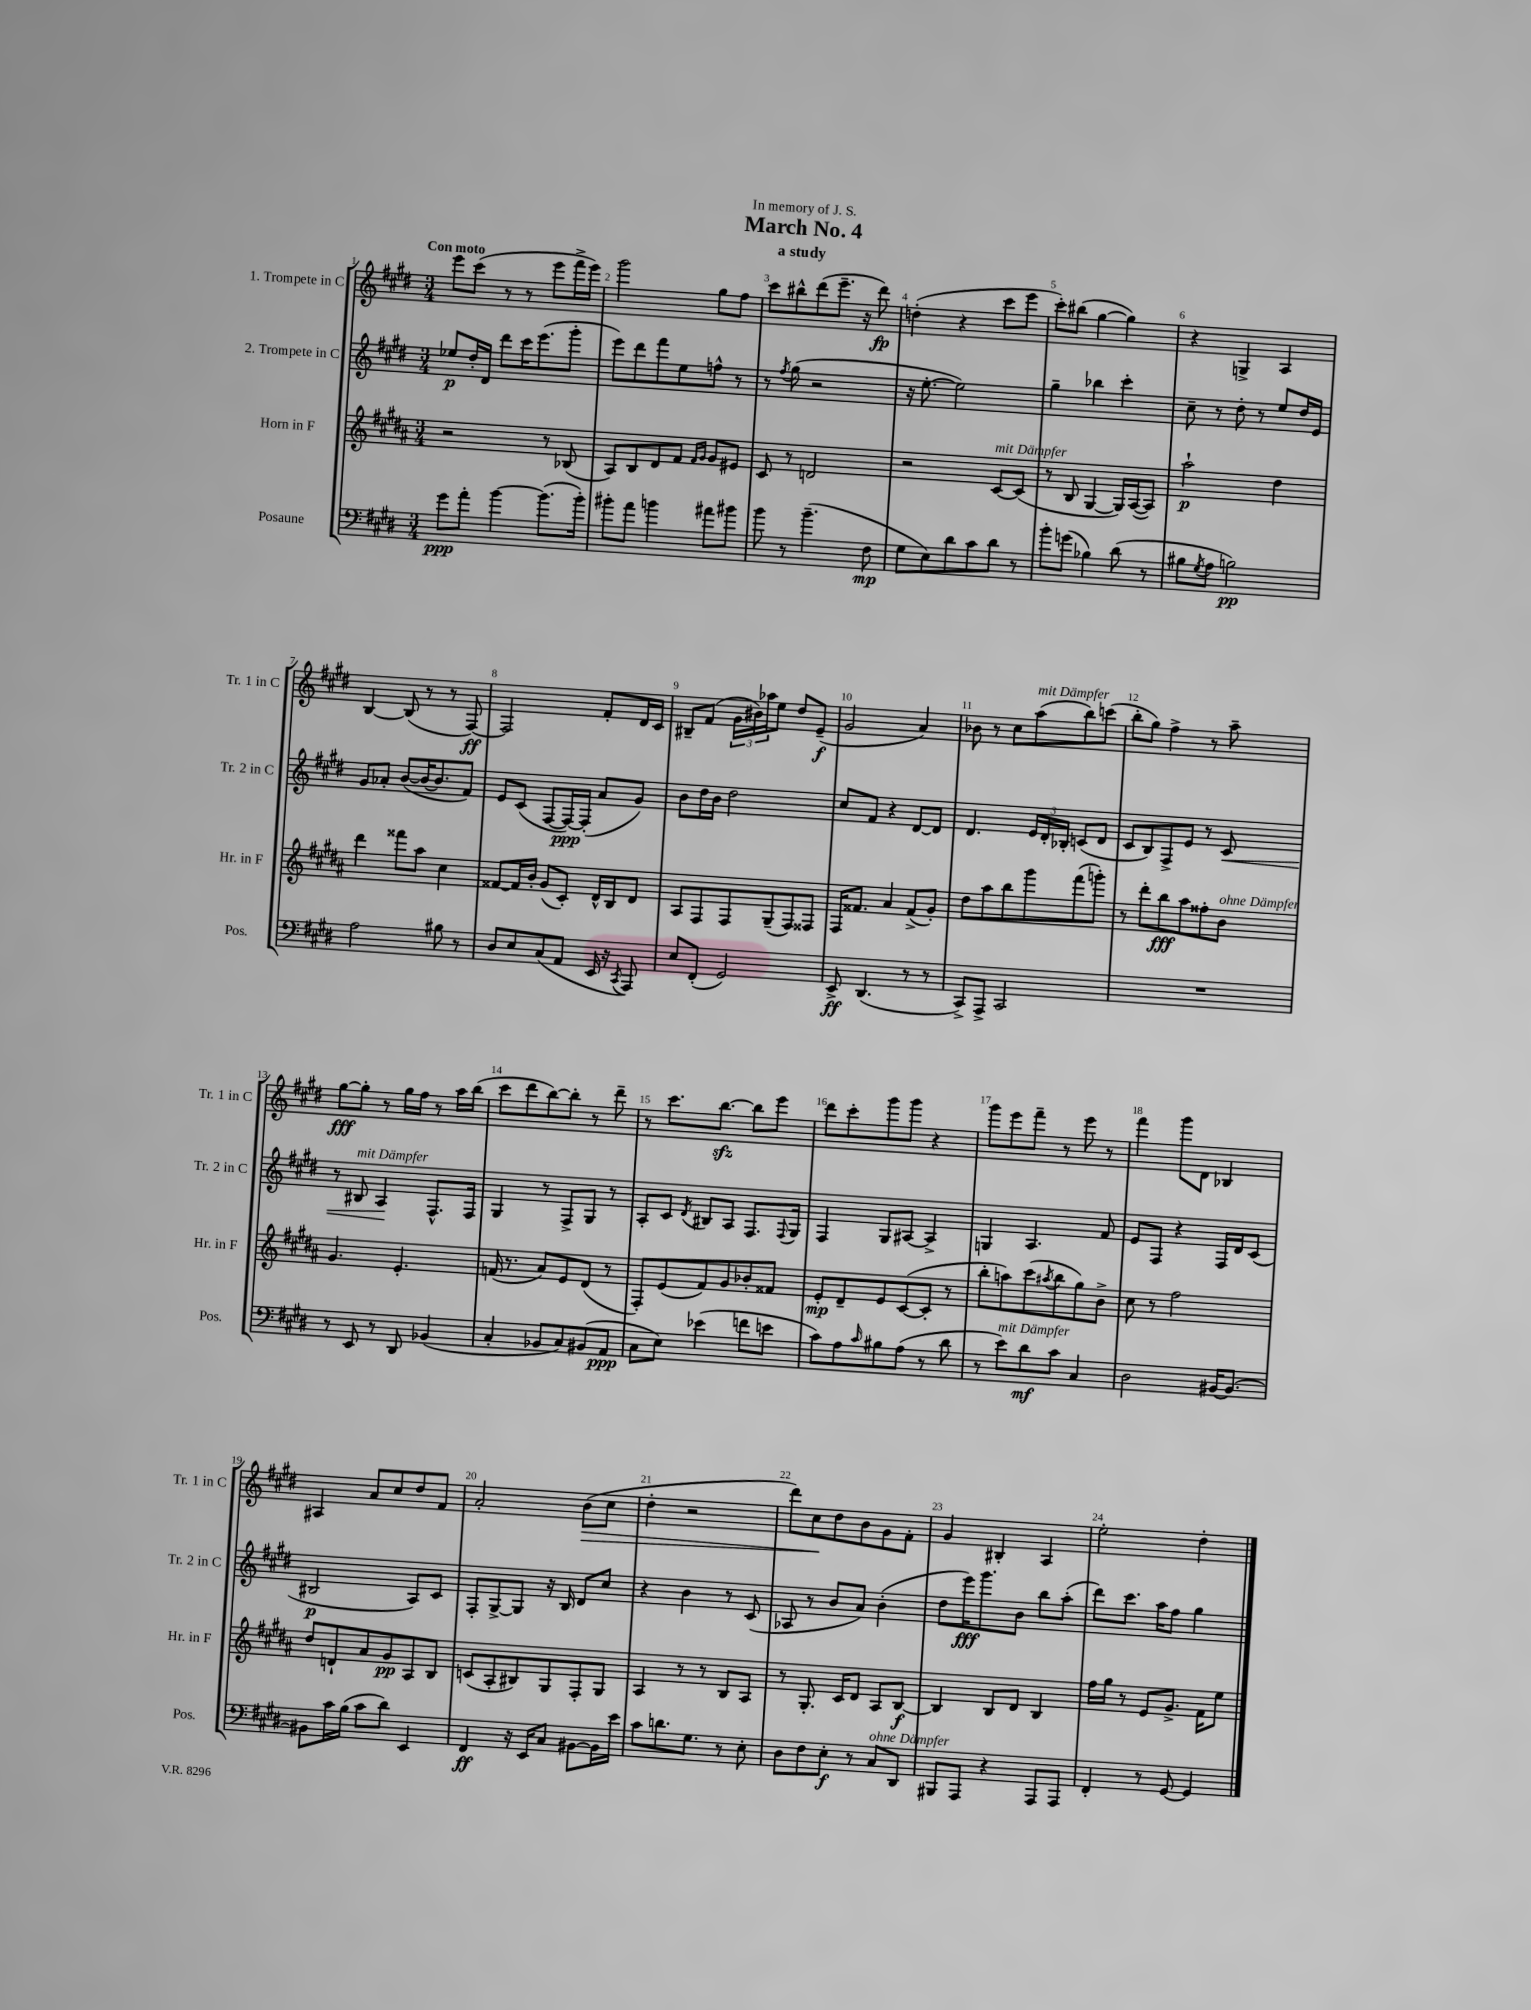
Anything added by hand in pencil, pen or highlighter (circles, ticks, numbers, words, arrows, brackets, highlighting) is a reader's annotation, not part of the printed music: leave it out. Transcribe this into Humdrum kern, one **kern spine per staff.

**kern	**kern	**kern	**kern
*staff4	*staff3	*staff2	*staff1
*clefF4	*clefG2	*clefG2	*clefG2
*k[f#c#g#d#]	*k[f#c#g#d#a#]	*k[f#c#g#d#]	*k[f#c#g#d#]
*M3/4	*M3/4	*M3/4	*M3/4
8g#	2r	8ee-	8eee
8a'	.	16dd#'	(8ccc#
.	.	16d#	.
[4b	.	8ddd#	8r
.	.	16ccc#	8r
.	.	(8.eee	.
(8.b]	8r	.	8eee
.	(8B-	8ggg#'	16fff#^
16b')	.	.	16eee)
=	=	=	=
8b#'	8A#)	8eee)	2ggg#
8a	8B	8ddd#	.
4b	8d#	8fff#	.
.	8f#	8ee	.
.	16qqf#	.	.
.	16qqg#	.	.
8a#	8g#	8ff^^	8gg#
8b#	8e#	8r	8ff#
=	=	=	=
8b	8c#	8r	8ccc#
.	.	8qff#	.
8r	8r	(8gg#	8bb#^^
(4.b~	2d	2r	(8ddd#
.	.	.	8.eee~
.	.	.	16r
8F#	.	.	8ddd#)
=	=	=	=
8G#	2r	16r	(4dd'
.	.	[8.ee'	.
8E)	.	.	.
8d#	.	2ee])	4r
8c#	.	.	.
8d#	[8c#	.	8ccc#
8r	(8c#]	.	8eee
=	=	=	=
8b'	8r	4gg#~	8ccc#')
(8g	8B	.	(8bb#
4B-)	[4G#	4bb-	[4gg#
(8d#	16G#])	4ccc#'	4gg#])
.	([16A#	.	.
8r	8A#])	.	.
=	=	=	=
8B#	2aa#`	8cc#~	4r
8qG#	.	.	.
8A	.	8r	.
2B)	.	8dd#'	4G^
.	.	8r	.
.	4dd#	8ee	4A
.	.	16dd#	.
.	.	16e	.
=	=	=	=
2A	4ddd#	8g#	[4B
.	.	8a-'	.
.	8fff##	([8b	(8B]
.	8aa#	16b_	8r
.	.	8.b]	.
8B#	4cc#	.	8r
8r	.	8f#)	[8F#)
=	=	=	=
8D#	[8f##	8e	2F#]
8E	16f##]	(8c#	.
.	16b'	.	.
(8C#	(8g#	[8F#	.
8AA	8c#')	16F#_)	.
.	.	(16F#']	.
16EE	16d#^^	8a	8f#'
16r	16B	.	.
8qCC#	.	.	.
8AAA)	8d#	8g#)	16d#
.	.	.	16c#
=	=	=	=
8E	8A#	8b	8B#~
(8FF#'	8F#	16dd#	(8f#
.	.	16b	.
2GG#)	8F#	2dd#	24g#
.	.	.	24b#)
.	.	.	24aa-
.	(8G#~	.	8ee
.	8F#)	.	8dd#
.	8F##	.	(8e~
=	=	=	=
8EE^	16F#	8cc#	2g#
.	8.f##	.	.
(4.DD#	.	8f#	.
.	4a#	4r	.
8r	(8f##^	[8d#	4a)
8r	8g#')	8d#]	.
=	=	=	=
8CC#^)	8dd#	4.d#	8b-
8AAA^	8aa#	.	8r
2CC#	8bb	.	8cc#
.	8ggg#	24e	(8aa
.	.	24d#'	.
.	.	24B-'	.
.	(8fff#	(8c	8bb)
.	8ggg')	8d#	(8ccc
=	=	=	=
2.r	8r	8c#	8bb'
.	8ddd#'	8B)	8gg#)
.	8bb	8F#^	4ff#^
.	8aa#	8e	.
.	8ff##'	8r	8r
.	8b	8c#	8aa~
=	=	=	=
8r	4.g#	8r	[8gg#
8EE	.	8B#	8gg#']
8r	.	4A	8r
8DD#	4.e'	.	16gg#
.	.	.	16ff#
(4BB-	.	8.F#^^	8r
.	.	.	16aa
.	.	16F#	(16bb
=	=	=	=
4C#'	(16f	4G#	8ccc#
.	8.r	.	.
.	.	.	8ddd#
8BB-	8a#)	8r	[8bb)
8C#)	8e	8F#^	8bb']
(8BB#	(8d#	8G#	8r
8AA	8r	8r	8ddd#~
=	=	=	=
8C#	8F#')	8A'	8r
8E)	(8e	8c#	8.ccc#
.	.	8qd#	.
(4e-	8f#)	8B#	.
.	.	.	[8.bb
.	8g#	8A	.
8f	8b-'	8.F#	8bb]
8e	8f##	.	8eee
.	.	8qqF#	.
.	.	16G#	.
=	=	=	=
8c#)	8e'	4F#	8ddd#
8A	8d#~	.	8ccc#'
16qqc#	.	.	.
8B#	8e	8G#	8ggg#
(8A	([8c#	[8A#	8ggg#
8r	8c#']	4A#^]	4r
8d#	8r	.	.
=	=	=	=
8r	8bb'	4G	8ggg#
8e)	8aa)	.	8eee
8d#	(8ccc#	4.A	8fff#~
.	8qaa#	.	.
8c#	8bb	.	8r
4C#	8gg#)	.	8eee
.	8b^	8f#	8r
=	=	=	=
2D#	8cc#	8e	4fff#
.	8r	8F#	.
.	2ff#	4r	8ggg#
.	.	.	8d#
[16BB#	.	16F#	4B-
8.BB#_	.	16d#	.
.	.	(8c#	.
=	=	=	=
8BB#]	8dd#	2B#	4A#
16c#	8d`	.	.
(16B	.	.	.
8c#	8a#	.	8a
8d#)	8g#	.	8cc#
4EE	8A#	8A)	8dd#
.	8B	8c#	8f#
=	=	=	=
4FF#	(8c	8F#'	2a'
.	8A#'	[8G#^	.
16r	8B#)	8G#]	.
16EE	.	.	.
8C#	8G#	16r	.
.	.	16B	.
[8BB#	8F#'	8d#	(8b
16BB#]	8G#	8cc#	8cc#
16e	.	.	.
=	=	=	=
8c#	4A#	4r	4dd#'
8.d	.	.	.
.	8r	4b	2r
8.G#	.	.	.
.	8r	.	.
8r	8B	8r	.
8E'	8A#	(8c#	.
=	=	=	=
8D#	8r	8A-	8ddd#)
8F#	8.G#'	8r	8cc#
8E'	.	8b	8dd#
.	16c#	.	.
8r	8d#	8a)	8b
8C#	8A#	(4b'	8g#
8DD#	[8B	.	8f#'
=	=	=	=
8BBB#	4B]	8dd#	4g#
8AAA	.	16eee)	.
.	.	8.ggg#	.
4r	8B	.	4B#'
.	8d#	8b	.
8AAA	4B	8bb	4A
8AAA	.	(8aa'	.
=	=	=	=
4FF#'	16ff#	8ddd#)	2ee'
.	16gg#	.	.
.	8r	8.ccc#	.
8r	8e	.	.
.	.	16aa	.
[8GG#	8.g#^	8ff#	.
4GG#]	.	4gg#	4dd#'
.	16f#	.	.
.	8ee	.	.
==	==	==	==
*-	*-	*-	*-
